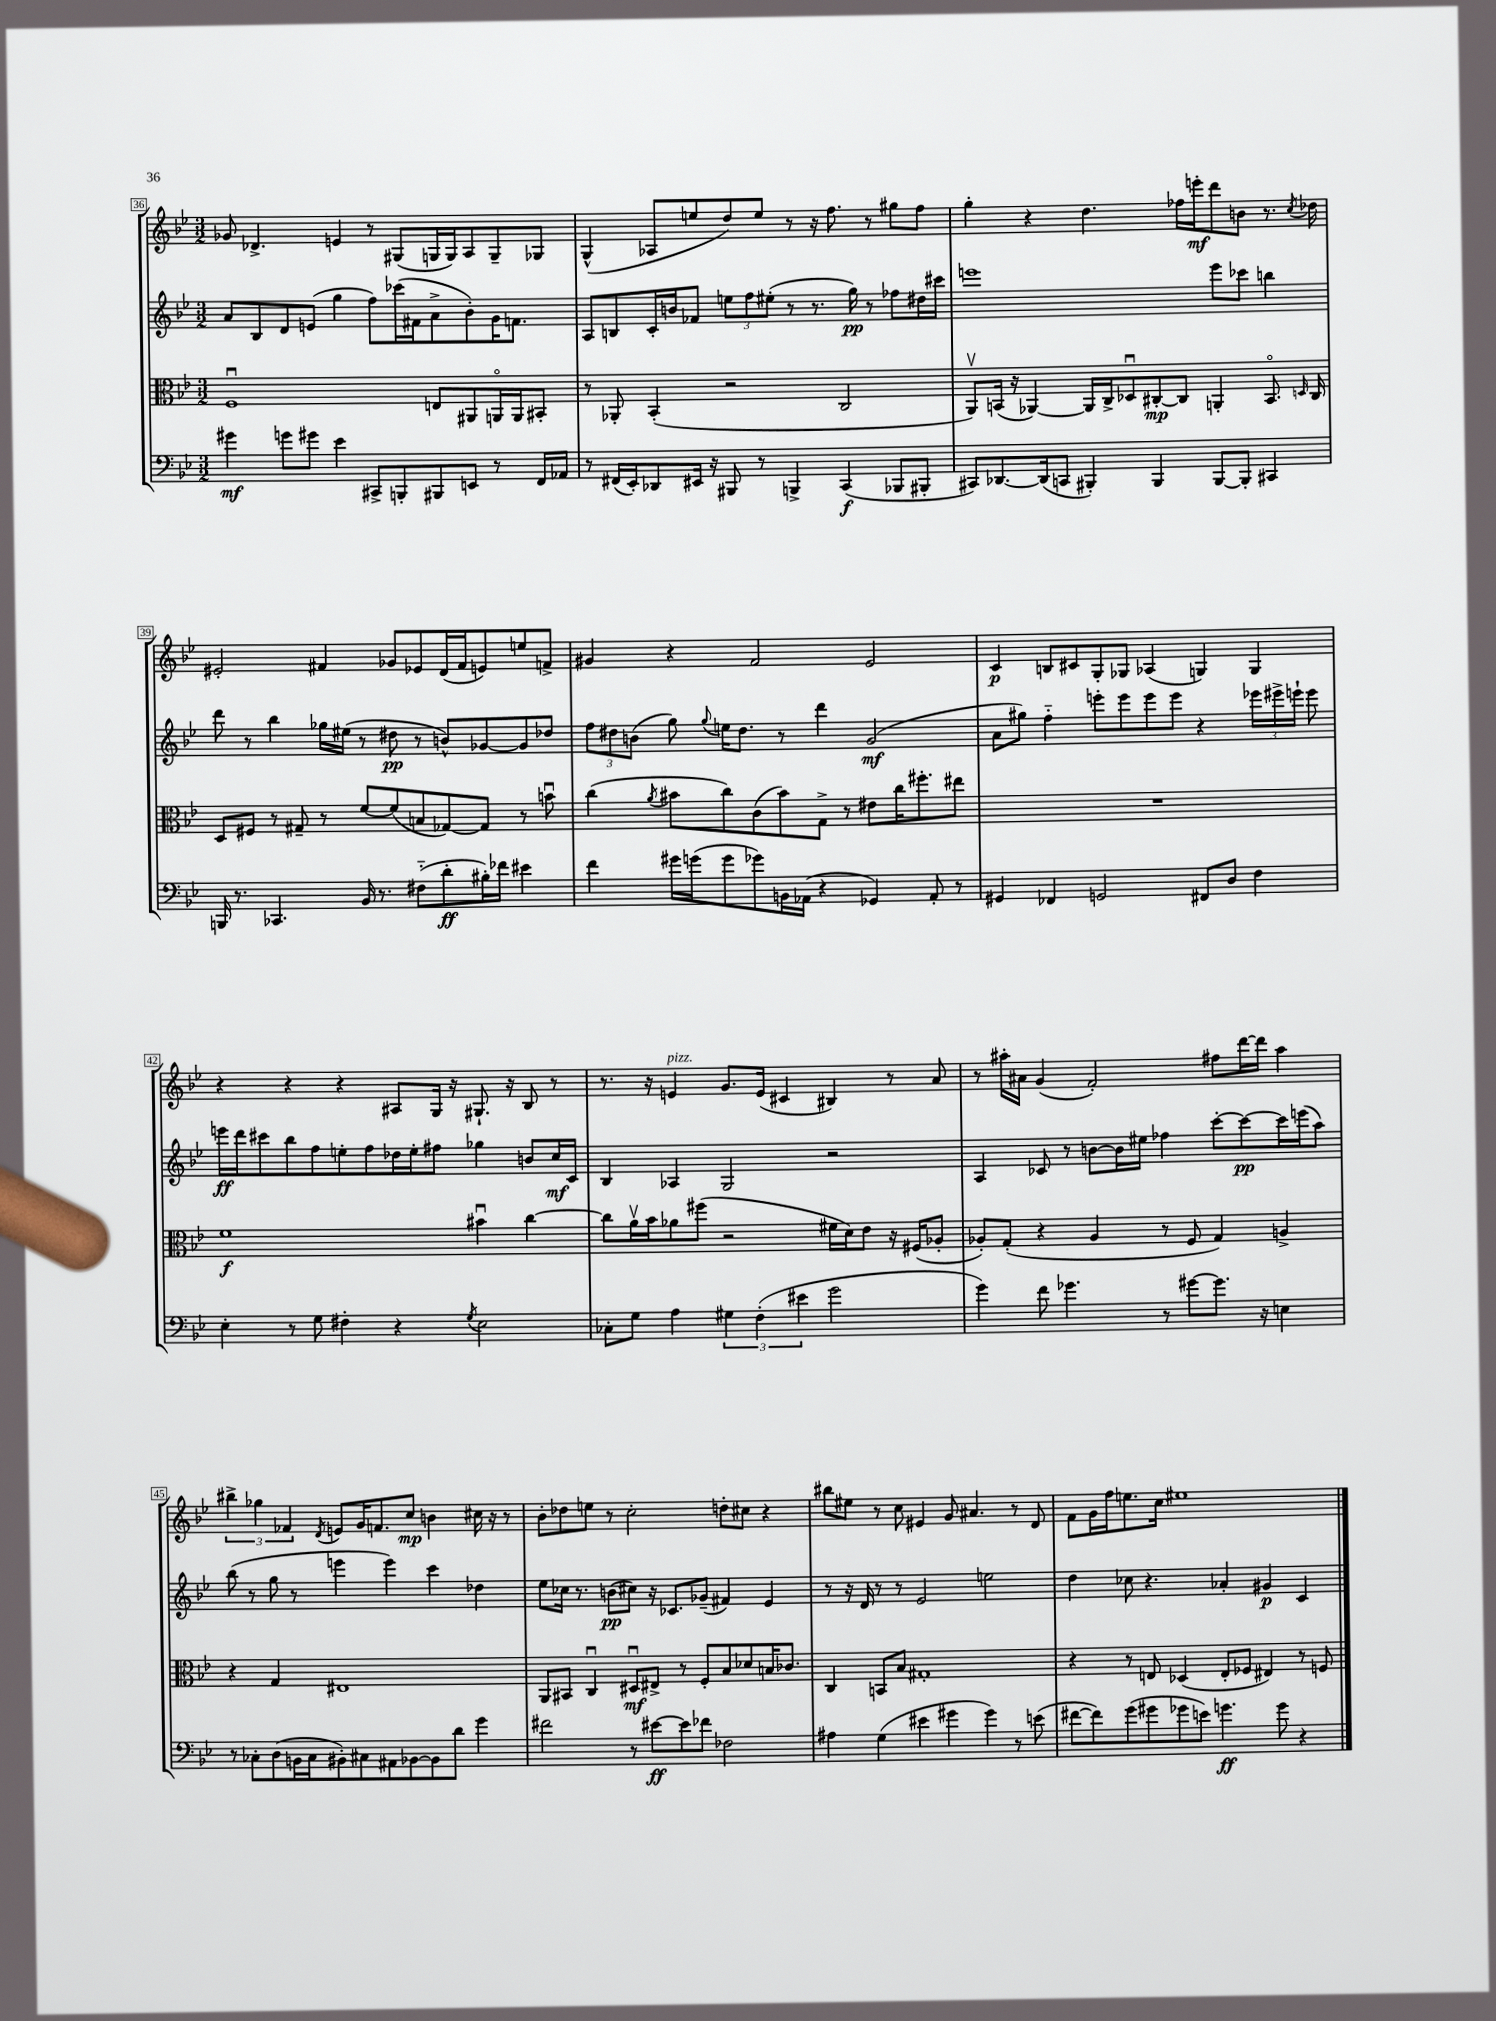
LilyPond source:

<<
\new StaffGroup <<
\new Staff = "s0" {
    \clef treble \key bes \major \numericTimeSignature \time 3/2
    \autoBeamOff ges'8 des'4.-> e'4 r8 gis8[( g16 g16) a8 g8-- ges8] |
    g4-^( aes8[ e''8 d''8) e''8] r8 r16 f''8. r8 gis''8[ f''8] |
    g''4-. r4 d''4. fes''16[ e'''16-.\mf d'''8 b'8] r8. \acciaccatura { c''8 } des''16 |
    eis'2-. fis'4 ges'8[ ees'8 d'16( fis'16 e'8) e''8 f'8]-> |
    gis'4 r4 f'2 ees'2 |
    c'4\p b8[ cis'8 g8-. ges8] aes4( g4) g4 |
    r4 r4 r4 ais8[ g16] r16 gis8.-! r16 bes8 r8 |
    r8. r16 e'4^\markup { \italic "pizz." } g'8.[ e'16]( cis'4 bis4) r8 a'8 |
    r8 ais''16[-. ais'16] g'4( f'2-.) fis''8[ d'''16~ d'''16] ais''4 |
    \tuplet 3/2 { bis''4-> ges''4 fes'4 } \acciaccatura { d'8 } e'8[ g'16 f'8. c''8]\mp b'4 cis''16 r16 r8 |
    bes'8[-. des''8 e''8] r8 c''2-. d''8[-. cis''8] r4 |
    bis''8[ eis''8] r8 c''8 eis'4 g'8 ais'4. r8 d'8 |
    f'8[ g'16 f''16 e''8. c''16] eis''1 \bar "|." |
}
\new Staff = "s1" {
    \clef treble \key bes \major \numericTimeSignature \time 3/2
    \autoBeamOff a'8[ bes8 d'8 e'8]( g''4 f''8[) ces'''16( fis'16 a'8-> bes'8-.) g'16 f'8.] |
    a8[ b8 c'16-. b'16 fes'8] \tuplet 3/2 { e''8[ f''8 eis''8]-.( } r8 r8. g''16\pp) r8 fes''8[ dis''16 cis'''16] |
    e'''1 e'''8[ ces'''8] b''4 |
    d'''8 r8 bes''4 ges''16[ eis''16]( r8 dis''8\pp r8 b'8[-^) ges'8~ ges'8 des''8] |
    \tuplet 3/2 { f''8[ dis''8 b'8]( } g''8) \appoggiatura { g''8 } e''16[ dis''8.] r8 d'''4 g'2\mf( |
    a'8[ gis''8]) f''4-_ e'''8[-. e'''8 e'''8 e'''8] r4 \tuplet 3/2 { ees'''16[ eis'''16-> e'''16]-! } e'''8 |
    e'''16[\ff d'''16 cis'''8 bes''8 f''8 e''8-. f''8 des''16 e''16-. fis''8] ges''4 b'8[ c''16\mf c'16] |
    bes4 aes4 g2 r2 |
    a4 ces'8 r8 b'8[~ b'16 eis''16] fes''4 c'''8[~-. c'''8~\pp c'''16 e'''16( a''8]) |
    bes''8( r8 g''8 r8 e'''4 e'''4) c'''4 des''4 |
    ees''8[ ces''16] r8. b'8[\pp( cis''8]) r16 ces'8.[ ges'8]--( fis'4) ees'4 |
    r8 r16 d'16 r8 r8 ees'2 e''2 |
    d''4 ces''8 r4. aes'4-. gis'4\p c'4 \bar "|." |
}
\new Staff = "s2" {
    \clef alto \key bes \major \numericTimeSignature \time 3/2
    \autoBeamOff f1\downbow e8[ ais,8 a,16\flageolet a,16 bis,8]-. |
    r8 aes,8-. bes,4-.( r2 c2 |
    a,8[\upbow) b,16]( r16 aes,4~) aes,16[ c16-> des8\downbow cis8~-.\mp cis8] a,4-. b,8.\flageolet \grace { d16 } cis16 |
    d8[ fis8] r8 gis8-- r8 f'8[~ f'8( b8 ges8~) ges8] r8 b'8\downbow |
    c''4( \acciaccatura { a'8 } bis'8[ c''8) c'8( bis'8) g8]-> r8 eis'8[ c''16 fis''8.-. eis''8] |
    R1. |
    f'1\f bis'4\downbow c''4~ |
    c''8[ a'16\upbow bes'16 aes'8 fis''8]( r2 fis'16[ d'16) ees'8] r16 fis16[( aes8]-. |
    aes8[-.) g8]-.( r4 aes4 r8 f8 g4) a4-> |
    r4 g4 eis1 |
    a,8[ bis,8] c4\downbow dis8[\downbow\mf eis8]-> r8 f8[-. bes8 des'8 b16 ces'8.] |
    c4 b,8[ bes8] gis1-. |
    r4 r8 e8 des4( e8[-. fes8] eis4) r8 f8 \bar "|." |
}
\new Staff = "s3" {
    \clef bass \key bes \major \numericTimeSignature \time 3/2
    \autoBeamOff gis'4\mf g'8[ gis'8] ees'4 cis,8[-> b,,8-. bis,,8 e,8] r8 f,16[ aes,16] |
    r8 fis,16[( ees,16-.) des,8 eis,16] r16 bis,,8 r8 b,,4-> c,4\f( bes,,8[ bis,,8]-. |
    cis,8[) des,8.~ des,16( c,8] bis,,4-.) bis,,4 bis,,8[~ bis,,8]-. cis,4 |
    b,,16 r8. ces,4. bes,16 r8. fis8[-_( d'8-.\ff bis16-.) fes'16] eis'4 |
    f'4 gis'16[ g'16( g'8 ges'8) b,16 aes,16]( r4 ges,4) aes,8-. r8 |
    gis,4 fes,4 g,2 fis,8[ d8] f4 |
    ees4-. r8 g8 fis4-. r4 \acciaccatura { g8 } ees2 |
    ces8[-. g8] a4 \tuplet 3/2 { gis4 f4-.( eis'4 } g'2 |
    g'4) f'8 ges'4. r8 gis'8[~ gis'8.] r16 e4 |
    r8 ces8[-. d8( b,16 ces16 bis,8-.) cis8 ais,8 bes,8~ bes,8 d'8] g'4 |
    fis'2 r8 eis'8[~\ff eis'8 fes'8] fes2 |
    ais4 g4( eis'4 gis'4 gis'4) r8 e'8( |
    fis'8[~ fis'8) g'8( gis'8 ges'8 e'8]) g'4.\ff g'8 r4 \bar "|." |
}
>>
>>
\layout { \context { \Score currentBarNumber = #36 \override BarNumber.stencil = #(make-stencil-boxer 0.1 0.3 ly:text-interface::print) } }
